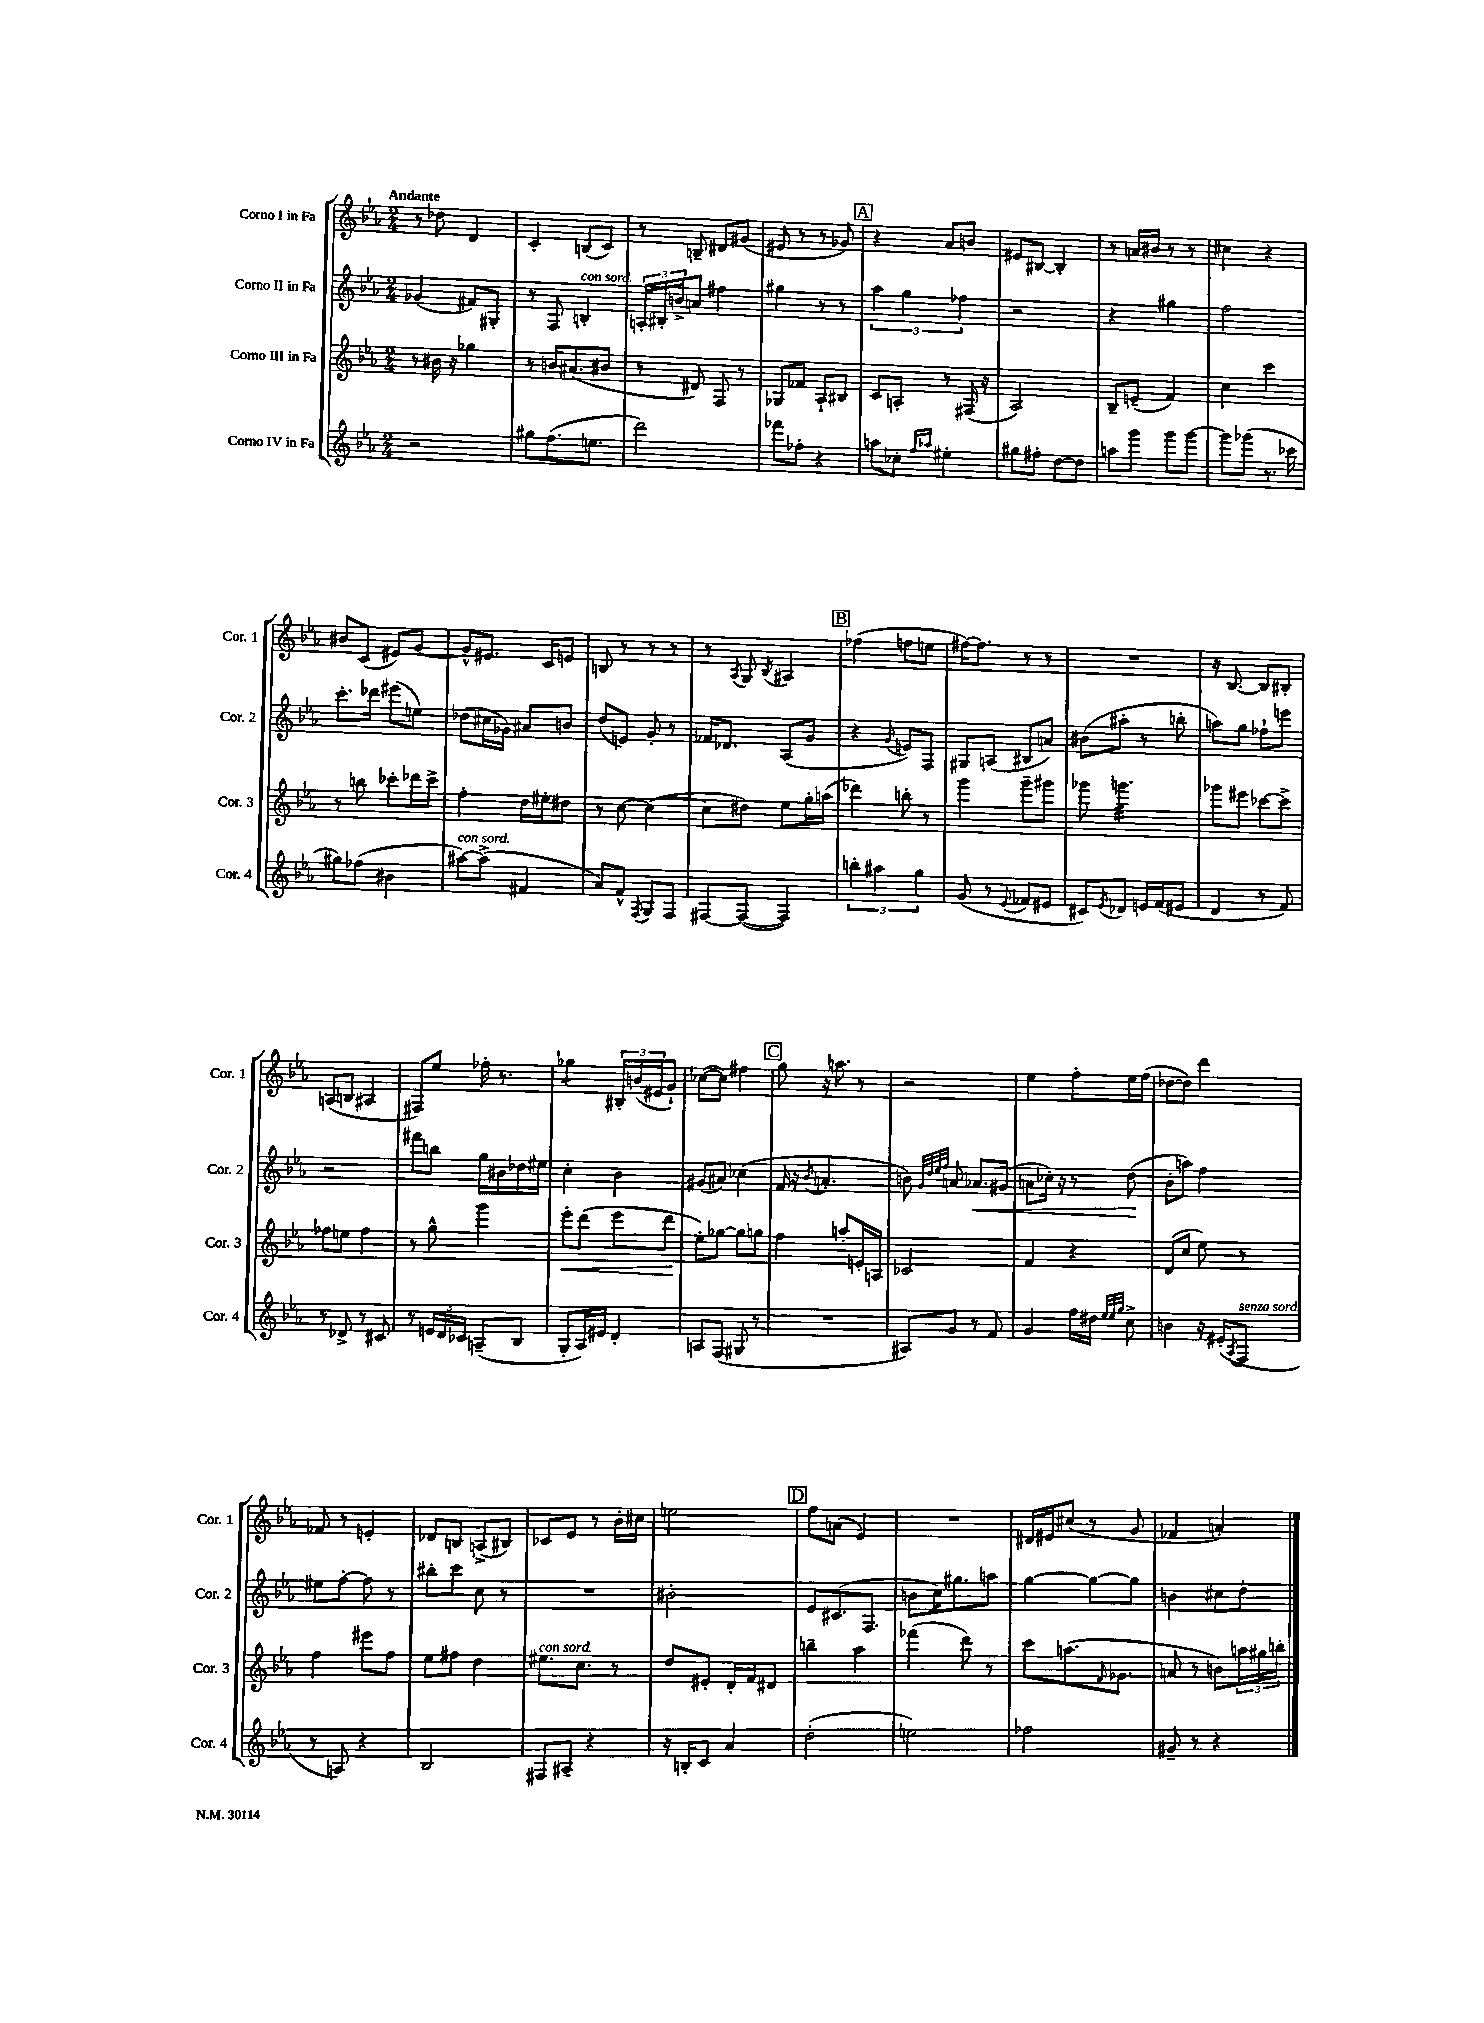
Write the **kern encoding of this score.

**kern	**kern	**kern	**kern
*staff4	*staff3	*staff2	*staff1
*clefG2	*clefG2	*clefG2	*clefG2
*k[b-e-a-]	*k[b-e-a-]	*k[b-e-a-]	*k[b-e-a-]
*M2/4	*M2/4	*M2/4	*M2/4
2r	8r	(4g-	8r
.	16b#	.	8dd-
.	16r	.	.
.	4gg-	8f#)	4d
.	.	8G#'	.
=	=	=	=
8gg#	8r	8r	4c'
(8.ff	16b	8F	.
.	(8.a#	.	.
.	.	4B'	(8B
8.ee	.	.	.
.	8b#	.	8c)
=	=	=	=
2ddd)	8r	24A'	8r
.	.	24B#'	.
.	.	24b^	.
.	8d#)	8a	8B~
.	8F	4ff#	8d#
.	8r	.	(8g#
=	=	=	=
8fff-	8G-	4gg#	8e#
8ff-'	8f-	.	8r
4r	8A-`	8r	8r
.	8B#	8r	8g-)
=	=	=	=
8aa	8c	6aa-	4r
8cc-'	8A'	.	.
.	.	6gg	.
16qqff	.	.	.
16qqaa-	.	.	.
4ee#'	8r	.	8a-
.	.	6ff-	.
.	(16F#	.	8b
.	16r	.	.
=	=	=	=
8gg#	2A-)	2r	8e#
8ff#'	.	.	[8B#
[8dd	.	.	4B#']
8dd]	.	.	.
=	=	=	=
8aa	8B-~	4r	8r
8ggg	(8e~	.	16a
.	.	.	16b#
8ggg	4f)	4gg#	8r
[8ggg	.	.	8r
=	=	=	=
8ggg]	4cc	2ff	4cc#
(8ggg-	.	.	.
8.r	4ccc	.	4r
16ccc-	.	.	.
=	=	=	=
8gg#)	8r	8.ccc'	8b#
(8ff-	8bb	.	(8c
.	.	16ddd-	.
4b#	8ccc-'	(8eee#	8e#)
.	16ddd-	8ee)	[8g
.	16ccc-^	.	.
=	=	=	=
[8aa#)	4ff'	(8dd-	8g^^]
(8aa#^]	.	16cc#	8.e#
.	.	16g-)	.
4f#	16dd	8a#	.
.	16ee#'	.	16c
.	8dd#	8b	8e
=	=	=	=
8a-)	8r	(8dd	8B
8f^^	[8cc	8e)	8r
8qF	.	.	.
8G	(4cc_	8g'	8r
8F	.	8r	8r
=	=	=	=
[8F#	8cc]	16f-	8r
.	.	8.d-	.
.	.	.	8qA-
(8F#_	8dd#)	.	8G
.	.	.	8qB-
4F#])	8ee-	(8A-	4A#
.	16gg'	8g	.
.	(16aa	.	.
=	=	=	=
6bb'	4ddd-)	4r	(4ff-
6aa#	.	.	.
.	.	8qg	.
.	8bb'	8e)	8ff
6gg	.	.	.
.	8r	8F	8ee
=	=	=	=
(8g	4ggg	8G#	[16ff#)
.	.	.	8.ff#]
8r	.	(8A	.
8qqe-	.	.	.
8f-	8ggg~	8B#	8r
8e#	8ggg#	8a)	8r
=	=	=	=
8c#)	8ggg-	(8b#	2r
8qe-	.	.	.
8d-	4.ggg	8aa#'	.
16e	.	8r	.
(16f	.	.	.
8e#	.	8bb'	.
=	=	=	=
4d	8ggg-	8aa)	16r
.	.	.	[8.B-
.	8eee#	8gg	.
8r	[8ccc-	8ff-`	8B-]
8f)	8ccc-^]	8eee	8B#'
=	=	=	=
8r	8ff-	2r	(8A
8d-^	8ee	.	8B
8r	4ff-	.	4A#
8c#	.	.	.
=	=	=	=
8r	8r	8fff#	8F#)
24e	8gg^^	8bb	8ee-
24d	.	.	.
24c-	.	.	.
(8A~	4ggg	16gg	16ff-'
.	.	16b#	8.r
8B-	.	16dd-	.
.	.	16ee#	.
=	=	=	=
8G'	8eee-'	4cc'	4gg-
16A-)	(8ddd	.	.
16e#	.	.	.
4d'	8eee-	4b-	24B#'
.	.	.	(24b
.	.	.	24e#
.	8ddd	.	8g`)
=	=	=	=
8A	8ee-')	(8g#	([8cc-
(8F	[8gg-	8a#)	8cc-])
8G#	8gg-]	(4cc-	4ff#
8r	8gg	.	.
=	=	=	=
2r	4ff	16f	8gg
.	.	16r	.
.	.	8qb-	.
.	.	4.a'	16r
.	.	.	8.aa
.	8aa'	.	.
.	16e'	.	8r
.	16A	.	.
=	=	=	=
8A#)	2c-	8b)	2r
.	.	32qqg	.
.	.	32qqdd	.
.	.	32qqee-	.
.	.	32qqff	.
8g	.	8a	.
8r	.	8.a-	.
8f	.	.	.
.	.	(16g#	.
=	=	=	=
4g	4f	8a	4ee-
.	.	16cc-')	.
.	.	16r	.
16ff	4r	8r	8ff'
16dd#	.	.	.
32qqee-	.	.	.
32qqee-	.	.	.
32qqgg	.	.	.
8cc^	.	(8dd	16ee-
.	.	.	(16ff
=	=	=	=
4b	(8d	8b-'	[8dd-
.	8cc	8aa)	8dd-])
16r	8ee-)	4ff	4ddd
(16e#'	.	.	.
8qA-	.	.	.
8F	8r	.	.
=	=	=	=
8r	4ff	8ee#	8f-
8A)	.	[8ff'	8r
4r	8eee#	8ff]	4e'
.	8ff	8r	.
=	=	=	=
2B-	8ee-	8bb#'	8d-
.	8ff#	8ccc	8B
.	4dd	8cc	(8A^
.	.	8r	8B#)
=	=	=	=
8F#	8.ee#	2r	8c-
8A#~	.	.	8e-
.	8.cc	.	.
4r	.	.	8r
.	8r	.	16b-'
.	.	.	16cc#
=	=	=	=
16r	8dd	2b#'	2ee
16B'	.	.	.
8c	8e#'	.	.
4a-	16d'	.	.
.	16f	.	.
.	8d#	.	.
=	=	=	=
(2dd'	4bb~	8e-	8ff
.	.	(8.c#	(8a
.	4aa-	.	4e-)
.	.	8.F	.
=	=	=	=
2ee)	(4fff-	8b	2r
.	.	16cc)	.
.	.	8.gg#	.
.	8ddd)	.	.
.	8r	8aa	.
=	=	=	=
2ff-	8ccc	[4gg	16d#
.	.	.	16e#
.	(8.aa	.	(8cc#
.	.	8gg_	8r
.	16qqf	.	.
.	8.g-	.	.
.	.	8gg]	8g
=	=	=	=
8g#~	8a	4b	4f-
8r	8r	.	.
4r	8b)	8cc#	4a')
.	24aa	8dd'	.
.	24gg#	.	.
.	24bb'	.	.
==	==	==	==
*-	*-	*-	*-
